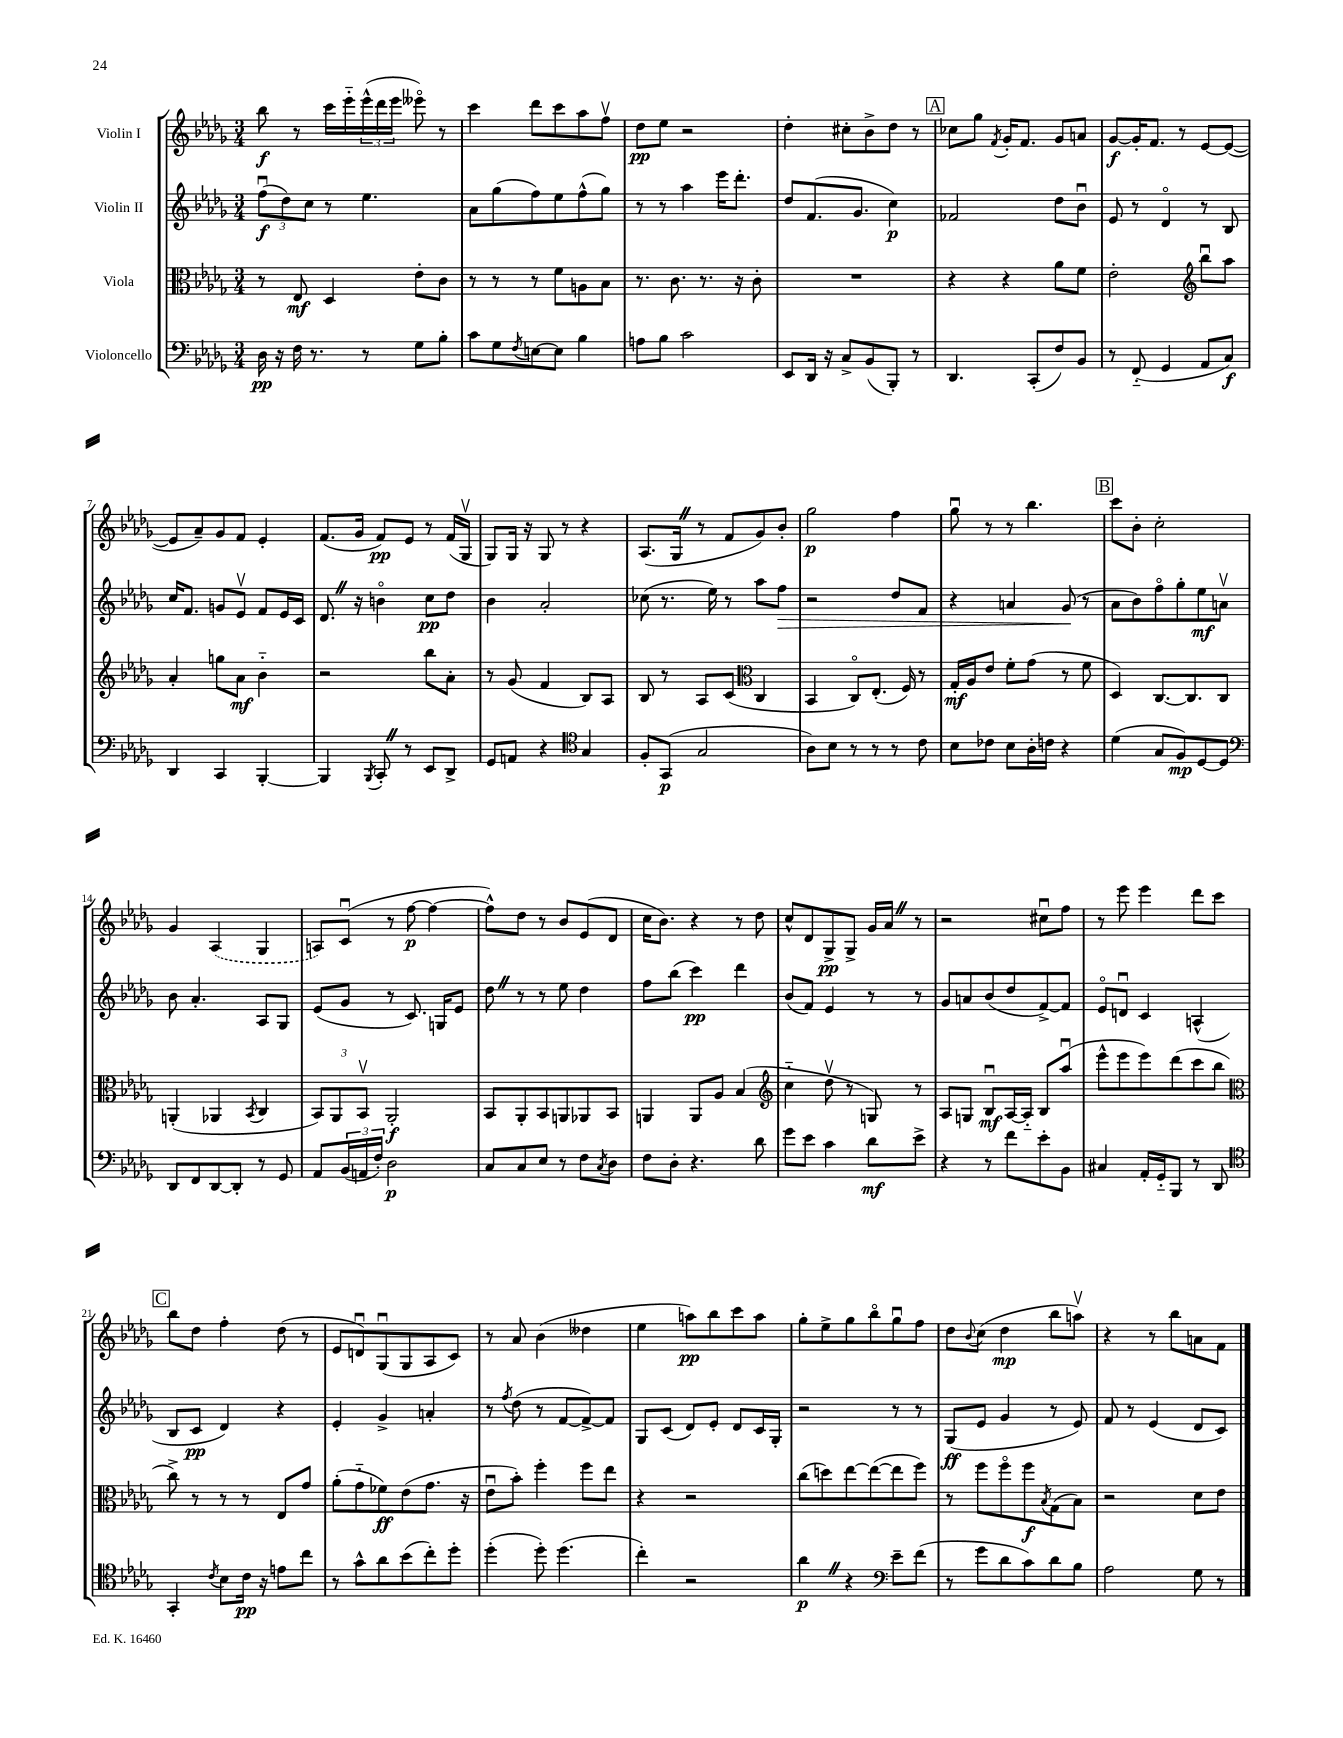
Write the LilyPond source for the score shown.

<<
\new StaffGroup <<
\new Staff = "s0" \with { instrumentName = "Violin I" } {
    \clef treble \key des \major \numericTimeSignature \time 3/4
    bes''8\f r8 c'''16 ees'''16-_ \tuplet 3/2 { ees'''16-^( des'''16 ees'''16 } eeses'''8\flageolet) r8 |
    c'''4 des'''8 c'''8 aes''8 f''8\upbow |
    des''8\pp ees''8 r2 |
    des''4-. cis''8-. bes'8-> des''8 r8 |
    \mark \markup { \box "A" } ces''8 ges''8 \acciaccatura { f'8 } ges'16-. f'8. ges'8 a'8 |
    ges'8~\f ges'16-. f'8. r8 ees'8~ ees'8~( |
    ees'8 aes'8--) ges'8 f'8 ees'4-. |
    f'8.( ges'16 f'8\pp) ees'8 r8 f'16( ges16\upbow |
    ges8) ges16 r16 ges8 r8 r4 |
    aes8.( ges16 \once \override BreathingSign.text = \markup { \musicglyph "scripts.caesura.straight" } \breathe r8 f'8 ges'8) bes'8-. |
    ges''2\p f''4 |
    ges''8\downbow r8 r8 bes''4. |
    \mark \markup { \box "B" } c'''8 bes'8-. c''2-. |
    ges'4 \once \slurDashed aes4( ges4 |
    a8) c'8\downbow( r8 f''8~\p f''4~ |
    f''8-^) des''8 r8 bes'8 ees'8( des'8 |
    c''16 bes'8.) r4 r8 des''8 |
    c''8-^ des'8 ges8->\pp ges8-> ges'16 aes'16 \once \override BreathingSign.text = \markup { \musicglyph "scripts.caesura.straight" } \breathe r8 |
    r2 cis''8\downbow f''8 |
    r8 ees'''8 ees'''4 des'''8 c'''8 |
    \mark \markup { \box "C" } bes''8 des''8 f''4-. des''8( r8 |
    ees'8 d'8\downbow) ges8\downbow( ges8 aes8 c'8) |
    r8 aes'8 bes'4( deses''4 |
    ees''4 a''8\pp) bes''8 c'''8 a''8 |
    ges''8-. ees''8-> ges''8 bes''8\flageolet ges''8\downbow f''8 |
    des''8 \appoggiatura { bes'8 } c''8( des''4\mp bes''8 a''8\upbow) |
    r4 r8 bes''8 a'8 f'8 \bar "|." |
}
\new Staff = "s1" \with { instrumentName = "Violin II" } {
    \clef treble \key des \major \numericTimeSignature \time 3/4
    \tuplet 3/2 { f''8\downbow\f( des''8) c''8 } r8 ees''4. |
    aes'8 ges''8( f''8) ees''8 f''8-^( ges''8) |
    r8 r8 aes''4 ees'''16 des'''8.-. |
    des''8 f'8.( ges'8. c''4\p) |
    \mark \markup { \box "A" } fes'2 des''8 bes'8\downbow |
    ees'8 r8 des'4\flageolet r8 bes8 |
    c''16 f'8. g'8 ees'8\upbow f'8 ees'16 c'16 |
    des'8. \once \override BreathingSign.text = \markup { \musicglyph "scripts.caesura.straight" } \breathe r16 b'4\flageolet c''8\pp des''8 |
    bes'4 aes'2-. |
    ces''8( r8. ees''16) r8 aes''8 f''8\> |
    r2 des''8 f'8 |
    r4 a'4 ges'8\!( r8 |
    \mark \markup { \box "B" } aes'8 bes'8) f''8\flageolet ges''8-. ees''8\mf a'8\upbow |
    bes'8 aes'4.-. aes8 ges8 |
    ees'8( ges'8 r8 c'8.) g16 ees'8 |
    des''8 \once \override BreathingSign.text = \markup { \musicglyph "scripts.caesura.straight" } \breathe r8 r8 ees''8 des''4 |
    f''8 bes''8( c'''4\pp) des'''4 |
    bes'8( f'8) ees'4 r8 r8 |
    ges'8 a'8 bes'8( des''8 f'8~->) f'8 |
    ees'8\flageolet d'8\downbow c'4 a4-^( |
    \mark \markup { \box "C" } bes8 c'8\pp des'4) r4 |
    ees'4-. ges'4-> a'4-. |
    r8 \acciaccatura { f''8 } des''8( r8 f'8~ f'8~->) f'8 |
    ges8 c'8( des'8) ees'8-. des'8 c'16 ges16-. |
    r2 r8 r8 |
    ges8\ff( ees'8 ges'4 r8 ees'8) |
    f'8 r8 ees'4( des'8 c'8) \bar "|." |
}
\new Staff = "s2" \with { instrumentName = "Viola" } {
    \clef alto \key des \major \numericTimeSignature \time 3/4
    r8 ees8\mf des4 ees'8-. c'8 |
    r8 r8 r8 f'8 a8 bes8 |
    r8. c'8. r8. r16 c'8-. |
    R2. |
    \mark \markup { \box "A" } r4 r4 aes'8 f'8 |
    ees'2-. \clef treble bes''8\downbow aes''8 |
    aes'4-. g''8 aes'8\mf bes'4-_ |
    r2 bes''8 aes'8-. |
    r8 ges'8( f'4 bes8) aes8 |
    bes8 r8 aes8 c'8( \clef alto c4 |
    bes,4 c8\flageolet) ees8.-.( f16) r8 |
    ges16-.\mf aes16 ees'8 f'8-. ges'8( r8 f'8 |
    \mark \markup { \box "B" } des4) c8.~ c8. c8 |
    a,4-.( aes,4 \acciaccatura { bes,8 } c4 |
    \tuplet 3/2 { bes,8) aes,8 bes,8\upbow } aes,2-.\f |
    bes,8 aes,8-. bes,8 a,8 aes,8 bes,8 |
    a,4 a,8 aes8 bes4( |
    \clef treble c''4-_ des''8\upbow r8 g8) r8 |
    aes8 g8 bes8\downbow\mf aes16~ aes16-_ bes8 aes''8\downbow( |
    ees'''8-^ ees'''8 ees'''8) des'''8( c'''8 bes''8 |
    \mark \markup { \box "C" } \clef alto c''8->) r8 r8 r8 ees8 ges'8 |
    aes'8-.( ges'8-_ fes'8\ff) ees'8( ges'8. r16 |
    ees'8\downbow bes'8-.) f''4-. f''8 ees''8 |
    r4 r2 |
    c''8( d''8) ees''8~ ees''8~( ees''8 f''8) |
    r8 f''8 f''8\flageolet f''8\f \acciaccatura { bes8 } ges8( bes8) |
    r2 des'8 ees'8 \bar "|." |
}
\new Staff = "s3" \with { instrumentName = "Violoncello" } {
    \clef bass \key des \major \numericTimeSignature \time 3/4
    des16\pp r16 f16 r8. r8 ges8 bes8-. |
    c'8 ges8 \acciaccatura { f8 } e8~ e8 bes4 |
    a8 bes8 c'2 |
    ees,8 des,16 r16 c8-> bes,8( bes,,8-.) r8 |
    \mark \markup { \box "A" } des,4. c,8-.( f8) bes,8 |
    r8 f,8-_( ges,4 aes,8 c8\f) |
    des,4 c,4 bes,,4~-. |
    bes,,4 \acciaccatura { bes,,8 } c,8-. \once \override BreathingSign.text = \markup { \musicglyph "scripts.caesura.straight" } \breathe r8 ees,8 des,8-> |
    ges,8 a,8 r4 \clef tenor ges4 |
    f8-. ges,8\p( ges2 |
    aes8) bes8 r8 r8 r8 c'8 |
    bes8 ces'8 bes8 aes16-. c'16 r4 |
    \mark \markup { \box "B" } des'4( ges8 f8\mp) des8~ des8 |
    \clef bass des,8 f,8 des,8~ des,8-. r8 ges,8 |
    aes,8 \tuplet 3/2 { bes,16( a,16 f16-.) } des2\p |
    c8 c8 ees8 r8 f8 \acciaccatura { c8 } des8 |
    f8 des8-. r4. des'8 |
    ges'8 ees'8 c'4 des'8\mf ees'8-> |
    r4 r8 f'8 ees'8-. bes,8 |
    cis4 aes,16-. ges,16-_ bes,,8 r8 des,8 |
    \mark \markup { \box "C" } \clef tenor ges,4-. \acciaccatura { c'8 } bes8 c'16\pp r16 e'8 c''8 |
    r8 ges'8-^ aes'8 bes'8( c''8-.) des''8-. |
    des''4-.( des''8-.) des''4.( |
    c''4-.) r2 |
    aes'4\p \once \override BreathingSign.text = \markup { \musicglyph "scripts.caesura.straight" } \breathe r4 \clef bass ees'8-- f'8( |
    r8 ges'8 des'8 c'8) des'8 bes8 |
    aes2 ges8 r8 \bar "|." |
}
>>
>>
